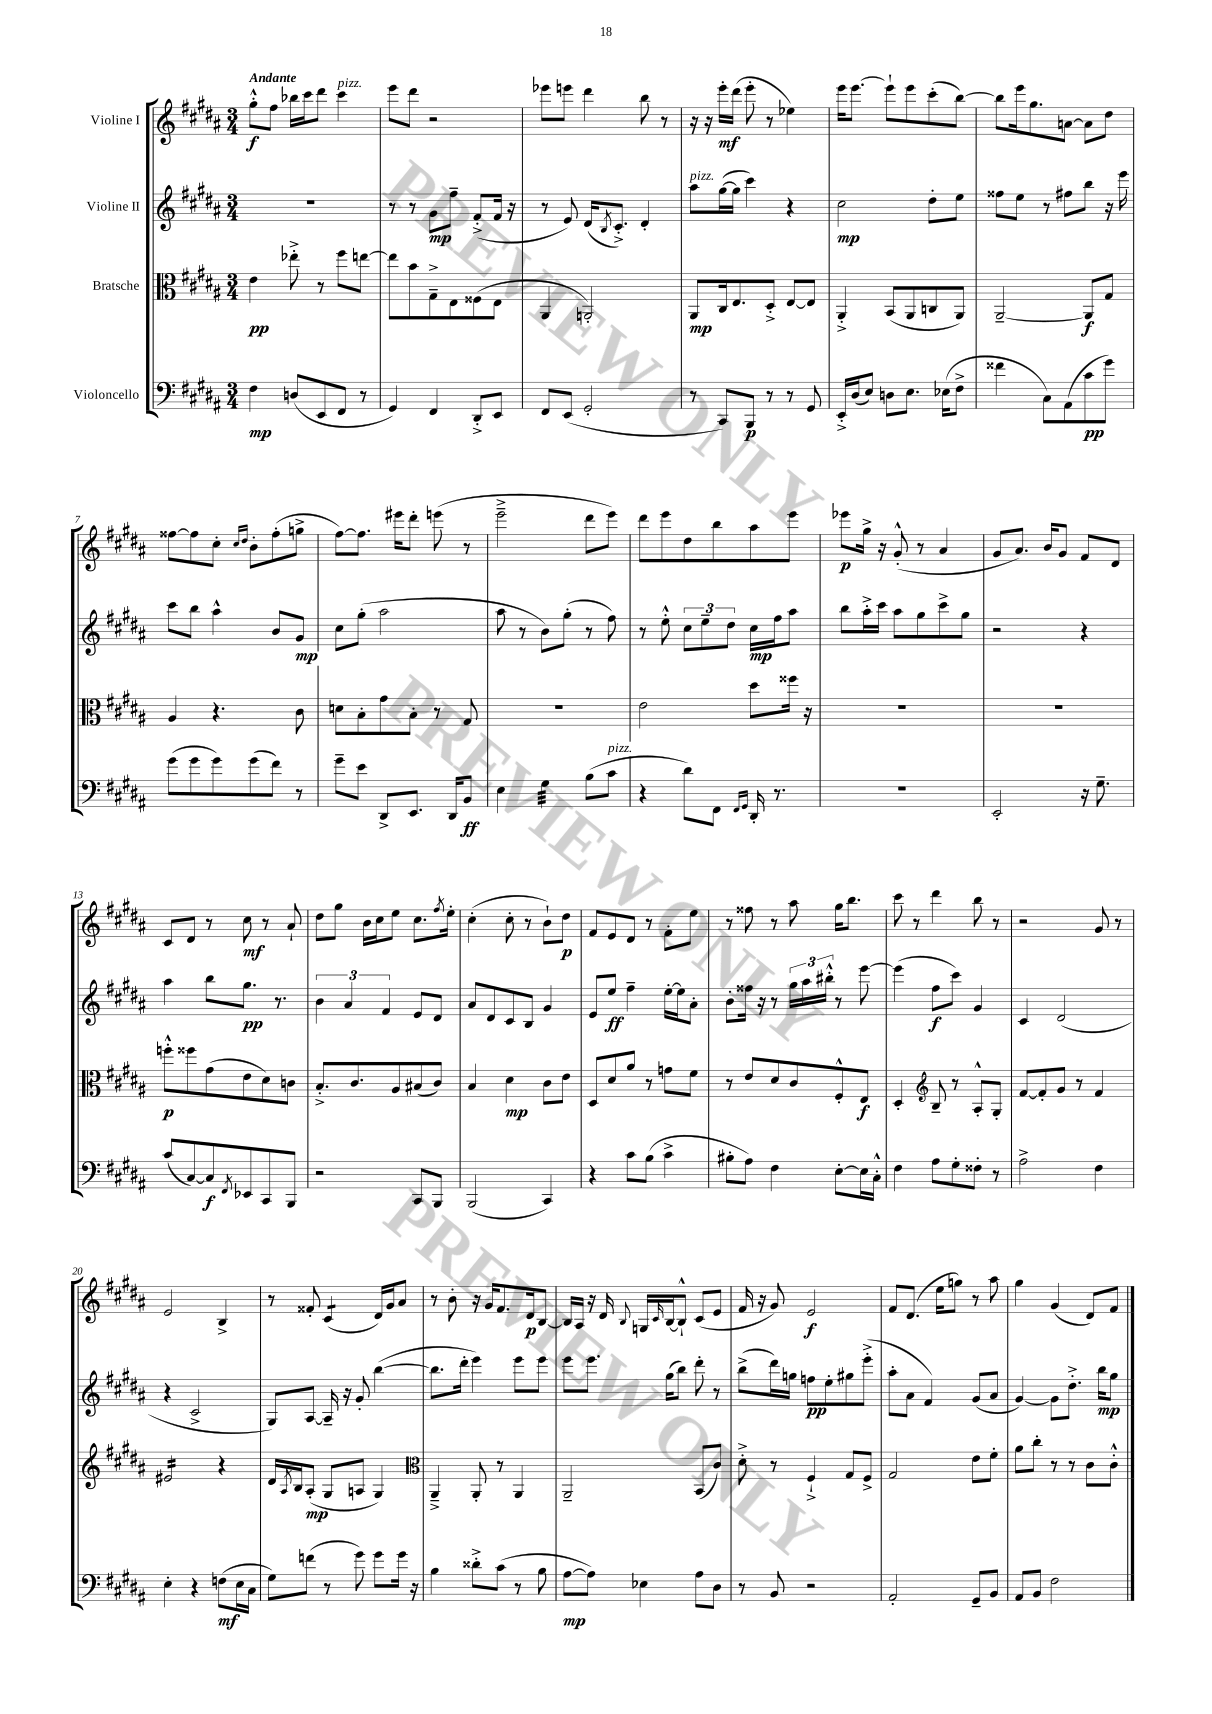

**kern	**kern	**kern	**kern
*staff4	*staff3	*staff2	*staff1
*clefF4	*clefC3	*clefG2	*clefG2
*k[f#c#g#d#a#]	*k[f#c#g#d#a#]	*k[f#c#g#d#a#]	*k[f#c#g#d#a#]
*M3/4	*M3/4	*M3/4	*M3/4
4F#	4e	2.r	8gg#'^^
.	.	.	8ff#
(8D	8ee-'^	.	16bb-
.	.	.	16ccc#
8EE	8r	.	8ddd#
8FF#	8ff#	.	4ccc#
8r	[8ee	.	.
=	=	=	=
4GG#)	8ee]	8r	8eee
.	8b	8r	8ddd#
4FF#	8G#~^	8g#	2r
.	8E	8ff#~	.
8DD#'^	(8F##	(8f#'^	.
8EE	8E	16f#	.
.	.	16r	.
=	=	=	=
8FF#	4AA#	8r	8eee-
(8EE	.	8e)	8eee
2GG#'	2AA')	(16d#	4ddd#
.	.	8qB	.
.	.	8.c#'^)	.
.	.	4d#'	8bb
.	.	.	8r
=	=	=	=
8r	8AA#	8aa#	16r
.	.	.	16r
8CC#)	16C#	([16gg#	16eee'
.	8.E	16gg#]	(16ddd#
8BBB	.	4ccc#)	8eee'
8r	8D#'^	.	8r
8r	[8E	4r	4ee-)
8GG#	8E]	.	.
=	=	=	=
16EE'^	4AA#'^	2cc#	16eee
(16D#	.	.	[8.eee
8E)	.	.	.
8D	(8BB	.	8eee`]
8.E	8AA#	.	8eee
.	8C	8dd#'	(8ccc#'
(16E-	.	.	.
8F#^	8AA#)	8ee	[8bb)
=	=	=	=
4f##	[2AA#~	8ff##	8bb]
.	.	8ee	16eee
.	.	.	8.gg#
8C#)	.	8r	.
(8AA#	.	8ff#	[8a
8c#	8AA#]	8bb	8a]
8g#)	8G#	16r	8dd#
.	.	16eee	.
=	=	=	=
(8g#	4A#	8ccc#	[8ff##
8g#	.	8bb	8ff##]
8g#)	4.r	4aa#^^	8cc#'
.	.	.	16qqcc#
.	.	.	16qqdd#
(8g#	.	.	8b'
8f#)	.	8b	(8ff##'
8r	8c#	8g#	8gg^
=	=	=	=
8g#~	8d	8cc#	[8ff#)
8e	8B'	(8gg#'	8.ff#]
8DD#^	8g#	2aa#	.
.	.	.	16eee#
8.EE	8B'	.	8ddd#'
.	8r	.	(8eee
16DD#	.	.	.
8BB	8G#	.	8r
=	=	=	=
4E	2.r	8aa#	2eee~^
.	.	8r	.
4G#	.	8b)	.
.	.	(8gg#'	.
(8B	.	8r	8ddd#
8c#	.	8ff#)	8eee)
=	=	=	=
4r	2e	8r	8ddd#
.	.	8ee'^^	8eee
8d#)	.	12cc#	8dd#
.	.	12ee~	.
8FF#	.	.	8bb
.	.	12dd#	.
16qqFF#	.	.	.
16qqGG#	.	.	.
16DD#'	8dd#	16cc#	8aa#
8.r	.	16ff#	.
.	16ff##	8aa#	8eee
.	16r	.	.
=	=	=	=
2.r	2.r	8bb	8eee-
.	.	16aa#'^	16gg#^
.	.	16ccc#	16r
.	.	8aa#	(8g#'^^
.	.	8gg#	8r
.	.	8ccc#^	4a#
.	.	8gg#	.
=	=	=	=
2EE'	2.r	2r	8g#
.	.	.	8.a#)
.	.	.	16b
.	.	.	8g#
16r	.	4r	8f#
8.G#~	.	.	.
.	.	.	8d#
=	=	=	=
(8c#	8ff'^^	4aa#	8c#
[8C#)	8ff##	.	8d#
8C#]	(8g#	8bb	8r
8qFF#	.	.	.
8EE-	8e	8.gg#	8cc#
8CC#	8d#)	.	8r
.	.	8.r	.
8BBB	8c	.	8a#`
=	=	=	=
2r	8.B'^	6b	8dd#
.	.	.	8gg#
.	.	6a#	.
.	8.c#	.	.
.	.	.	16b
.	.	.	16cc#
.	.	6f#	.
.	8A#	.	8ee
8CC#	(8B#	8e	8.cc#
8BBB	8c#)	8d#	.
.	.	.	8qff#
.	.	.	16ee'
=	=	=	=
(2BBB	4B	8a#	(4cc#'
.	.	8d#	.
.	4d#	8c#	8cc#'
.	.	8B	8r
4CC#)	8c#	4g#	8b`)
.	8e	.	8dd#
=	=	=	=
4r	8D#	8e	8f#
.	8d#	8ee	8e
8c#	8a#	4ff#~	8d#
(8B	8r	.	8r
4c#^	8g	[16ee'	8f#'
.	.	16ee]	.
.	8f#	8a#'	8ee
=	=	=	=
8B#'	8r	8b'	8r
8A#)	8e	16ff##	8ff##
.	.	16r	.
4F#	8d#	8r	8r
.	8c#	24gg#	8aa#
.	.	24aa#	.
.	.	24bb#'^^	.
[8E'	8F#'^^	8r	16gg#
.	.	.	8.bb
16E]	8E	[8eee	.
16C#'^^	.	.	.
=	=	=	=
4F#	4D#'	(4eee]	8ccc#
.	.	.	8r
*	*clefG2	*	*
8A#	8B~	8ff#	4ddd#
8G#'	8r	8ccc#)	.
8F##'	8A#'^^	4g#	8bb
8r	8G#'	.	8r
=	=	=	=
2A#^	[8f#	4c#	2r
.	8f#']	.	.
.	8g#	(2d#	.
.	8r	.	.
4F#	4f#	.	8g#
.	.	.	8r
=	=	=	=
4E'	2e#	4r	2e
4r	.	2c#^	.
(8F	4r	.	4B^
16E	.	.	.
16C#	.	.	.
=	=	=	=
8G#)	16d#	8G#)	8r
.	8qA#	.	.
.	16B	.	.
(8f	(8A#'	[8A#	8f##'
8r	8G#	16A#~]	(4c#
.	.	16r	.
8g#)	8A	8g#'	.
8g#	4G#)	([4bb	16d#)
.	.	.	16g#
16g#	.	.	8a#
16r	.	.	.
=	=	=	=
*	*clefC3	*	*
4B	4AA#~^	8.bb]	8r
.	.	.	8b'
.	.	16ddd#'	.
8d##'^	8AA#'	4eee)	16r
.	.	.	16g#
(8c#	8r	.	8.f#
8r	4AA#	8eee	.
.	.	.	16d#
8B	.	8eee	[8B
=	=	=	=
[8A#	2AA#~	8eee	16B]
.	.	.	16A#
8A#])	.	8.eee	16r
.	.	.	16d#
.	.	.	8qqB
4E-	.	.	16G
.	.	.	16qqc#
.	.	(16gg#	[16B
.	.	8bb)	8B`^^]
8A#	(8BB	8ddd#'	(8c#
8D#	8c#)	8r	8e
=	=	=	=
8r	8d#'^	(8bb^	16f#
.	.	.	16r
8BB	8r	16ddd#)	8g#)
.	.	16gg	.
2r	4F#`^	8ff	2e
.	.	8ee'	.
.	8G#	8gg#	.
.	8F#^	(8eee'^	.
=	=	=	=
2AA#'	2G#	8aa#'	8f#
.	.	8a#	(8.d#
.	.	4f#)	.
.	.	.	16ee
.	.	.	8gg)
8GG#~	8e	(8g#	8r
8BB	8f#'	8a#	8aa#
=	=	=	=
8AA#	8a#	[4g#)	4gg#
8BB	8cc#'	.	.
2F#	8r	8g#]	(4g#
.	8r	8.dd#'^	.
.	8c#	.	8d#)
.	.	16bb	.
.	8c#'^^	8gg#	8f#
==	==	==	==
*-	*-	*-	*-
